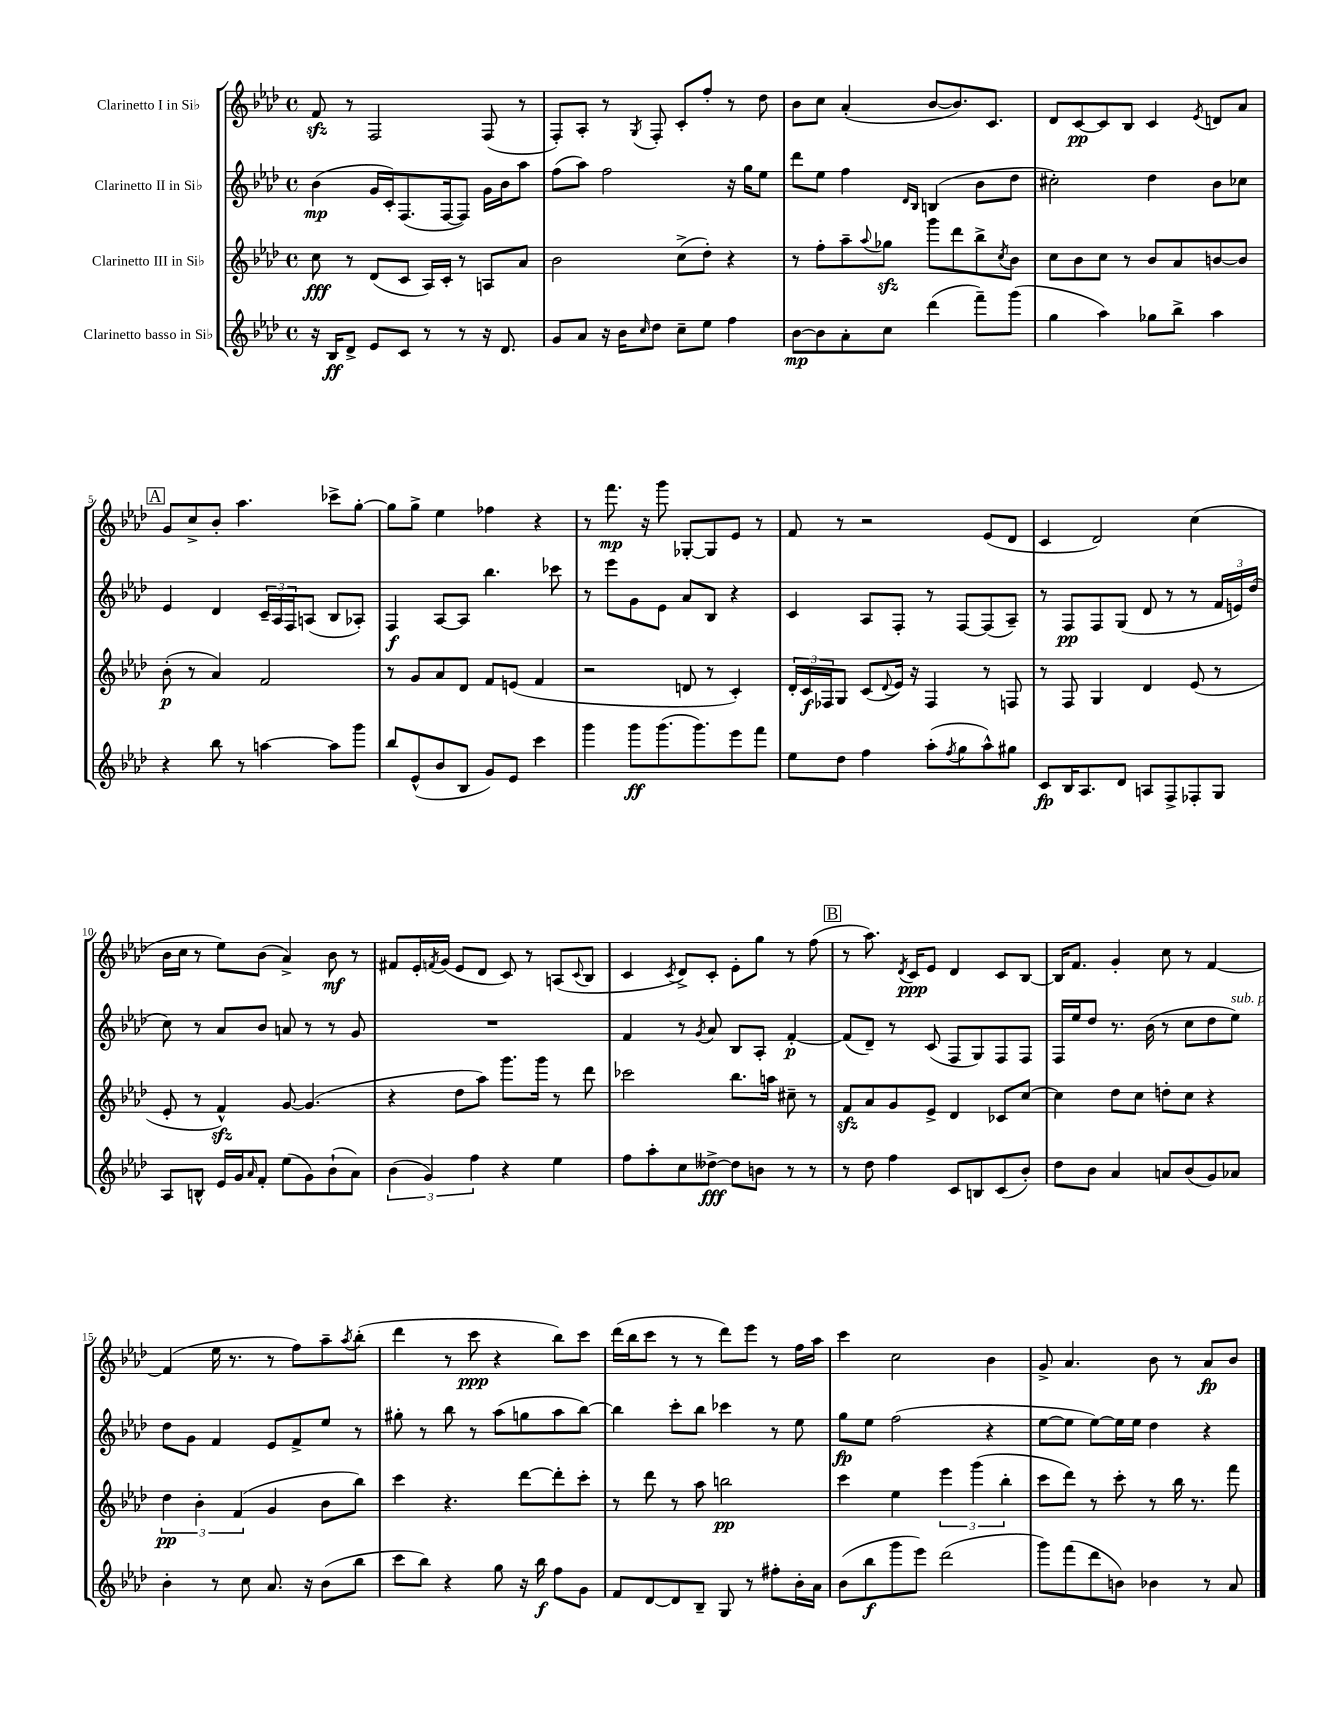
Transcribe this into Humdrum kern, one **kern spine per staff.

**kern	**kern	**kern	**kern
*staff4	*staff3	*staff2	*staff1
*clefG2	*clefG2	*clefG2	*clefG2
*k[b-e-a-d-]	*k[b-e-a-d-]	*k[b-e-a-d-]	*k[b-e-a-d-]
*M4/4	*M4/4	*M4/4	*M4/4
*met(c)	*met(c)	*met(c)	*met(c)
16r	8cc	(4b-	8f
16B-	.	.	.
8d-^	8r	.	8r
8e-	(8d-	16g	2F
.	.	16c')	.
8c	8c	(8.F	.
8r	16A-)	.	.
.	16c'	[16F	.
8r	8r	8F])	.
16r	8A	16g	(8F
8.d-	.	16b-	.
.	8a-	8aa-	8r
=	=	=	=
8g	2b-	(8ff	8F')
8a-	.	8aa-)	8A-'
16r	.	2ff	8r
16b-	.	.	.
16qqcc	.	.	8qG
8dd-	.	.	8F'
8cc~	(8cc^	.	8c'
8ee-	8dd-')	.	8ff'
4ff	4r	16r	8r
.	.	16gg	.
.	.	8ee-	8dd-
=	=	=	=
[8b-	8r	8ddd-	8b-
8b-]	8ff'	8ee-	8cc
8a-'	8aa-~	4ff	(4a-'
.	8qqaa-	.	.
8cc	8gg-	.	.
.	.	16qqd-	.
.	.	16qqB-	.
(4ddd-	8ggg	(4B	[8b-
.	8ddd-	.	8.b-])
8fff~)	8bb-^	8b-	.
.	.	.	8.c
.	8qcc	.	.
(8ggg	8b-	8dd-	.
=	=	=	=
4gg	8cc	2cc#')	8d-
.	8b-	.	[8c
4aa-)	8cc	.	8c]
.	8r	.	8B-
8gg-	8b-	4dd-	4c
8bb-^	8a-	.	.
.	.	.	8qe-
4aa-	[8b	8b-	8d
.	8b]	8cc-	8a-
=	=	=	=
4r	(8b-'	4e-	8g
.	8r	.	8cc^
8bb-	4a-)	4d-	8b-'
8r	.	.	4.aa-
[4aa	2f	24c~	.
.	.	24A-	.
.	.	24F	.
.	.	(8A	.
8aa]	.	8B-	8ccc-^
8ggg	.	8A-')	[8gg'
=	=	=	=
8bb-	8r	4F	8gg]
(8e-^^	8g	.	8gg^
8b-	8a-	[8A-	4ee-
8B-	8d-	8A-]	.
8g)	8f	4.bb-	4ff-
8e-	(8e	.	.
4ccc	4f	.	4r
.	.	8ccc-	.
=	=	=	=
4ggg	2r	8r	8r
.	.	8eee-	8.fff
8ggg	.	8g	.
.	.	.	16r
(8.ggg	.	8e-	8ggg
.	8d	8a-	[8G-'
8.ggg)	.	.	.
.	8r	8B-	8G-]
8eee-	4c')	4r	8e-
8fff	.	.	8r
=	=	=	=
8ee-	24d-'	4c	8f
.	24c	.	.
.	24F-	.	.
8dd-	8G	.	8r
4ff	(8c	8A-	2r
.	8qqd-	.	.
.	16e-)	8F'	.
.	16r	.	.
(8aa-'	4F-	8r	.
8qff	.	.	.
8gg	.	[8F	.
8aa-^^)	8r	(8F]	(8e-
8gg#	8F	8A-~)	8d-
=	=	=	=
8c	8r	8r	4c
16B-	8F	8F	.
8.A-	.	.	.
.	4G	8F	2d-)
8d-	.	(8G	.
8A	4d-	8d-	.
8F^	.	8r	.
8F-'	(8e-	8r	(4cc
8G	8r	24f	.
.	.	24e)	.
.	.	(24dd-	.
=	=	=	=
8A-	8e-'	8cc)	16b-
.	.	.	16cc
8B^^	8r	8r	8r
16e-	4f^^)	8a-	8ee-)
16g	.	.	.
16qqa-	.	.	.
8f'	.	8b-	(8b-
(8ee-	[8g	8a	4a-^)
8g)	(4.g]	8r	.
(8b-`	.	8r	8b-
8a-)	.	8g	8r
=	=	=	=
(6b-	4r	1r	8f#
.	.	.	16e-'
6g)	.	.	.
.	.	.	8qf
.	.	.	(16g
.	8dd-	.	8e-
6ff	.	.	.
.	8aa-)	.	8d-
4r	8.ggg	.	8c)
.	.	.	8r
.	16ggg	.	.
4ee-	8r	.	(8A
.	.	.	8qqc
.	8ddd-	.	8B-
=	=	=	=
8ff	2ccc-	4f	4c
8aa-'	.	.	.
.	.	.	8qc
8cc	.	8r	8d-^)
.	.	8qg	.
[8dd--^	.	8a-	8c'
8dd--]	8.bb-	8B-	8e-'
8b	.	8A-'	8gg
.	16aa	.	.
8r	8cc#~	[4f'	8r
8r	8r	.	(8ff
=	=	=	=
8r	8f	(8f]	8r
8dd-	8a-	8d-~)	8.aa-)
4ff	8g	8r	.
.	.	.	8qd-
.	.	.	16c
.	8e-^	(8c	8e-
8c	4d-	8F	4d-
8B	.	8G)	.
(8c	8c-	8F	8c
8b-')	[8cc	8F	[8B-
=	=	=	=
8dd-	4cc]	16F	16B-]
.	.	16ee-	8.f
8b-	.	8dd-	.
4a-	8dd-	8.r	4g'
.	8cc	.	.
.	.	(16b-	.
8a	8dd'	8r	8cc
(8b-	8cc	8cc	8r
8g)	4r	8dd-	[4f
8a-	.	8ee-)	.
=	=	=	=
4b-'	6dd-	8dd-	(4f]
.	.	8g	.
.	6b-'	.	.
8r	.	4f	16ee-
.	.	.	8.r
.	(6f	.	.
8cc	.	.	.
8.a-	4g	8e-	8r
.	.	8f^	8ff)
16r	.	.	.
(8b-	8b-	8ee-	8aa-~
.	.	.	8qaa-
8bb-	8bb-)	8r	(8bb-'
=	=	=	=
8ccc	4ccc	8gg#'	4ddd-
8bb-)	.	8r	.
4r	4.r	8bb-	8r
.	.	8r	8ccc
8gg	.	(8aa-	4r
16r	[8ddd-	8gg	.
16bb-	.	.	.
8ff	8ddd-']	8aa-	8bb-)
8g	8ccc'	[8bb-)	8ccc
=	=	=	=
8f	8r	4bb-]	(16ddd-
.	.	.	16bb-
[8d-	8ddd-	.	8ccc
8d-]	8r	8ccc'	8r
8B-~	8aa-	8bb-	8r
8G	2bb	4ccc-	8ddd-)
8r	.	.	8eee-
8ff#'	.	8r	8r
16b-'	.	8ee-	16ff
16a-	.	.	16aa-
=	=	=	=
(8b-	4ccc	8gg	4ccc
8bb-	.	8ee-	.
8ggg	4ee-	(2ff	2cc
8eee-)	.	.	.
(2ddd-	6eee-	.	.
.	(6ggg	.	.
.	.	4r	4b-
.	6bb-'	.	.
=	=	=	=
8ggg)	8ccc	[8ee-	8g^
(8fff	8ddd-)	8ee-]	4.a-
8ddd-	8r	[8ee-)	.
8b)	8ccc'	16ee-]	.
.	.	16ee-	.
4b-	8r	4dd-	8b-
.	16bb-	.	8r
.	8.r	.	.
8r	.	4r	8a-
8a-	8fff	.	8b-
==	==	==	==
*-	*-	*-	*-
